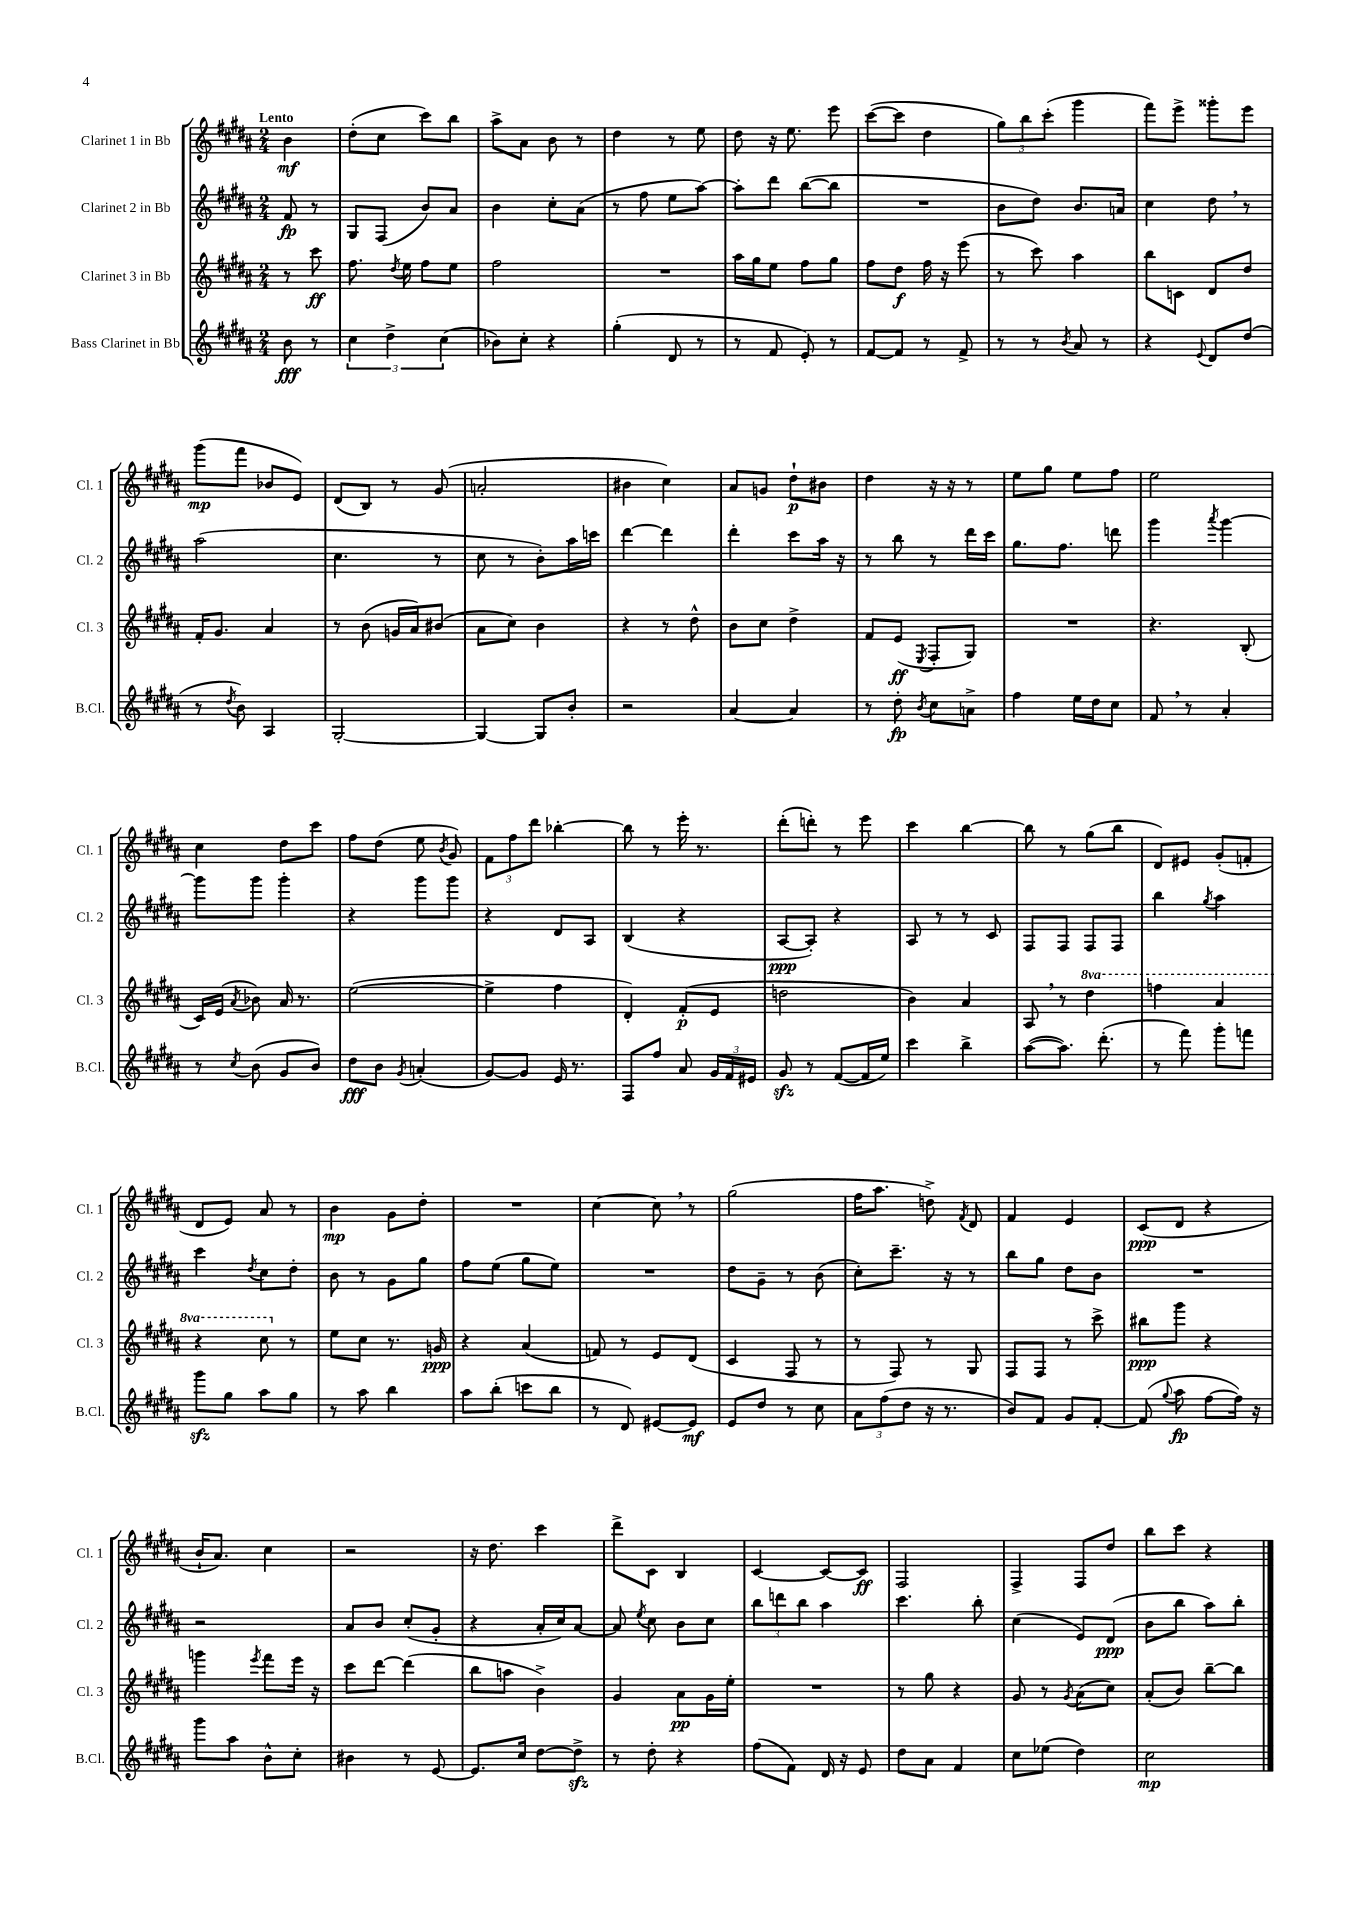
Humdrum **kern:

**kern	**kern	**kern	**kern
*staff4	*staff3	*staff2	*staff1
*clefG2	*clefG2	*clefG2	*clefG2
*k[f#c#g#d#a#]	*k[f#c#g#d#a#]	*k[f#c#g#d#a#]	*k[f#c#g#d#a#]
*M2/4	*M2/4	*M2/4	*M2/4
8b\	8r	8f#/	4b\
8r	8ccc#\	8r	.
=	=	=	=
6cc#\	8.ff#\	8G#/L	(8dd#'\L
.	.	(8F#/J	8cc#\J
6dd#^\	.	.	.
.	8qdd#/	.	.
.	16ee\	.	.
.	8ff#\L	8b/L)	8ccc#\L)
(6cc#\	.	.	.
.	8ee\J	8a#/J	8bb\J
=	=	=	=
8b-\L)	2ff#\	4b\	8aa#^\L
8cc#'\J	.	.	8a#\J
4r	.	8cc#'\L	8b\
.	.	(8a#\J	8r
=	=	=	=
(4gg#'\	2r	8r	4dd#\
.	.	8ff#\	.
8d#/	.	8ee\L	8r
8r	.	[8aa#\J)	8ee\
=	=	=	=
8r	16aa#\LL	8aa#'\]L	8dd#\
.	16gg#\J	.	.
8f#/	8ee\J	8ddd#\J	16r
.	.	.	8.ee\
8e'/)	8ff#\L	([8bb\L	.
8r	8gg#\J	8bb\]J	8eee\
=	=	=	=
[8f#/L	8ff#\L	2r	([8ccc#\L
8f#/]J	8dd#\J	.	8ccc#\]J
8r	16ff#\	.	4dd#\
.	16r	.	.
8f#^/	(8eee\	.	.
=	=	=	=
8r	8r	8b\L	12gg#\L)
.	.	.	12bb\
8r	8ccc#\)	8dd#\J)	.
.	.	.	(12ccc#'\J
8qb/	.	.	.
8a#/	4aa#\	8.b/L	4ggg#\
8r	.	.	.
.	.	16a/Jk	.
=	=	=	=
4r	8bb\L	4cc#\	8fff#\L)
.	8c\J	.	8eee^\J
8qqe/	.	.	.
8d#/L	8d#/L	8dd#\	8ggg##'\L
(8dd#/J	8dd#/J	8r	8eee\J
=	=	=	=
8r	16f#'/LK	(2aa#\	(8ggg#\L
.	8.g#/J	.	.
8qdd#/	.	.	.
8b\)	.	.	8fff#\J
4A#/	4a#/	.	8b-/L
.	.	.	8e/J)
=	=	=	=
[2G#'/	8r	4.cc#\	(8d#/L
.	(8b\	.	8B/J)
.	16g/LL	.	8r
.	16a#/J)	.	.
.	(8b#/J	8r	(8g#/
=	=	=	=
4G#/_	8a#\L	8cc#\	2a'/
.	8cc#\J)	8r	.
8G#/]L	4b\	8b'\L)	.
8b'/J	.	16aa#\L	.
.	.	16ccc\JJ	.
=	=	=	=
2r	4r	[4ddd#\	4b#\
.	8r	4ddd#\]	4cc#\)
.	8dd#^^\	.	.
=	=	=	=
[4a#/	8b\L	4ddd#'\	8a#/L
.	8cc#\J	.	8g/J
4a#/]	4dd#^\	8ccc#\L	8dd#`\L
.	.	16aa#\Jk	8b#\J
.	.	16r	.
=	=	=	=
8r	8f#/L	8r	4dd#\
8dd#'\	(8e/J	8bb\	.
8qb/	8qE/	.	.
8cc#\L	8F#'/L	8r	16r
.	.	.	16r
8a^\J	8G#/J)	16ddd#\LL	8r
.	.	16ccc#\JJ	.
=	=	=	=
4ff#\	2r	8.gg#\L	8ee\L
.	.	.	8gg#\J
.	.	8.ff#\J	.
16ee\LL	.	.	8ee\L
16dd#\J	.	.	.
8cc#\J	.	8ddd\	8ff#\J
=	=	=	=
8f#/	4.r	4ggg#\	2ee\
8r	.	.	.
.	.	8qaaa#/	.
4a#'/	.	[4ggg#\	.
.	(8B'/	.	.
=	=	=	=
8r	16c#/LL)	8ggg#\]L	4cc#\
.	(16e/JJ	.	.
8qcc#/	8qa#/	.	.
(8b\	8b-\)	8ggg#\J	.
8g#/L	16a#/	4ggg#'\	8dd#\L
.	8.r	.	.
8b/J)	.	.	8ccc#\J
=	=	=	=
8dd#\L	([2ee\	4r	8ff#\L
8b\J	.	.	(8dd#\J
8qg#/	.	.	.
(4a'/	.	8ggg#\L	8ee\
.	.	.	8qb/
.	.	8ggg#\J	8g#/)
=	=	=	=
[8g#/L)	4ee^\]	4r	12f#\L
.	.	.	12ff#\
8g#/]J	.	.	.
.	.	.	12ddd#\J
16e/	4ff#\	8d#/L	[4bb-'\
8.r	.	.	.
.	.	8A#/J	.
=	=	=	=
8F#/L	4d#'/)	(4B/	8bb-\]
8ff#/J	.	.	8r
8a#/	(8f#'/L	4r	16eee'\
.	.	.	8.r
24g#/LL	8e/J	.	.
24f#/	.	.	.
24e#/JJ	.	.	.
=	=	=	=
8g#/	2dd\	[8A#/L	(8ddd#'\L
8r	.	8A#'/]J)	8ddd'\J)
([8f#/L	.	4r	8r
16f#/]L	.	.	8eee\
16ee/JJ)	.	.	.
=	=	=	=
4ccc#\	4b\)	8A#/	4ccc#\
.	.	8r	.
4bb^\	4a#/	8r	[4bb\
.	.	8c#/	.
=	=	=	=
([8aa#\L	8A#/	8F#/L	8bb\]
8.aa#\]J)	8r	8F#/J	8r
.	4ddd#\	8F#/L	(8gg#\L
(8.ddd#'\	.	.	.
.	.	8F#/J	8bb\J
=	=	=	=
8r	4fff\	4bb\	8d#/L)
8fff#\)	.	.	8e#/J
.	.	8qgg#/	.
8ggg#'\L	4aa#/	4aa#\	(8g#'/L
8fff\J	.	.	8f'/J
=	=	=	=
8ggg#\L	4r	4ccc#\	8d#/L
8gg#\J	.	.	8e/J)
.	.	8qdd#/	.
8aa#\L	8ccc#\	8cc#\L	8a#/
8gg#\J	8r	8dd#'\J	8r
=	=	=	=
8r	8ee\L	8b\	4b\
8aa#\	8cc#\J	8r	.
4bb\	8.r	8g#\L	8g#\L
.	.	8gg#\J	8dd#'\J
.	16g/	.	.
=	=	=	=
8aa#\L	4r	8ff#\L	2r
(8bb'\J	.	(8ee\J	.
8ccc\L	(4a#/	8gg#\L	.
8bb\J	.	8ee\J)	.
=	=	=	=
8r	8f/)	2r	[4cc#\
8d#/)	8r	.	.
[8e#/L	8e/L	.	8cc#\]
8e#/]J	(8d#/J	.	8r
=	=	=	=
8e/L	4c#/	8dd#\L	(2gg#\
8dd#/J	.	8g#~\J	.
8r	8F#/	8r	.
8cc#\	8r	(8b\	.
=	=	=	=
12a#\L	8r	8cc#'\L)	16ff#\LK
.	.	.	8.aa#\J
(12ff#\	.	.	.
.	8F#/)	8.ccc#~\J	.
12dd#\J	.	.	.
16r	8r	.	8dd^\)
8.r	.	16r	.
.	.	.	8qf#/
.	8G#/	8r	8d#/
=	=	=	=
8b/L)	8F#/L	8bb\L	4f#/
8f#/J	8F#/J	8gg#\J	.
8g#/L	8r	8dd#\L	4e/
[8f#'/J	8ccc#^\	8b\J	.
=	=	=	=
(8f#/]	8bb#\L	2r	(8c#/L
8qqgg#/	.	.	.
8aa#\	8ggg#\J	.	8d#/J
[8ff#\L	4r	.	4r
16ff#\]Jk)	.	.	.
16r	.	.	.
=	=	=	=
8ggg#\L	4ggg\	2r	16b`/LK
.	.	.	8.a#/J)
8aa#\J	.	.	.
.	8qeee/	.	.
8b^^\L	8fff#\L	.	4cc#\
8cc#'\J	16eee\Jk	.	.
.	16r	.	.
=	=	=	=
4b#\	8ccc#\L	8a#/L	2r
.	[8ddd#\J	8b/J	.
8r	(4ddd#\]	(8cc#'/L	.
[8e/	.	8g#'/J	.
=	=	=	=
8.e/]L	8bb\L	4r	16r
.	.	.	8.dd#\
.	8aa\J	.	.
16cc#/Jk	.	.	.
[8dd#\L	4b^\)	16a#'/LL	4ccc#\
.	.	16cc#/J)	.
8dd#^\]J	.	[8a#/J	.
=	=	=	=
8r	4g#/	8a#/]	8ddd#^\L
.	.	8qee/	.
8dd#'\	.	8cc#\	8c#\J
4r	8a#\L	8b\L	4B/
.	16g#\L	8cc#\J	.
.	16ee'\JJ	.	.
=	=	=	=
(8ff#\L	2r	12bb\L	[4c#/
.	.	12ddd\	.
8f#\J)	.	.	.
.	.	12bb\J	.
16d#/	.	4aa#\	8c#/_L
16r	.	.	.
8e/	.	.	8c#/]J
=	=	=	=
8dd#\L	8r	4.ccc#\	2F#/
8a#\J	8gg#\	.	.
4f#/	4r	.	.
.	.	8bb'\	.
=	=	=	=
8cc#\L	8g#/	(4cc#\	4F#^/
(8ee-\J	8r	.	.
.	8qg#/	.	.
4dd#\)	(8a#\L	8e/L)	8F#/L
.	8cc#\J)	(8d#/J	8dd#/J
=	=	=	=
2cc#\	(8a#'/L	8b\L	8bb\L
.	8b/J)	8bb\J	8ccc#\J
.	[8bb~\L	8aa#\L)	4r
.	8bb\]J	8bb'\J	.
==	==	==	==
*-	*-	*-	*-
